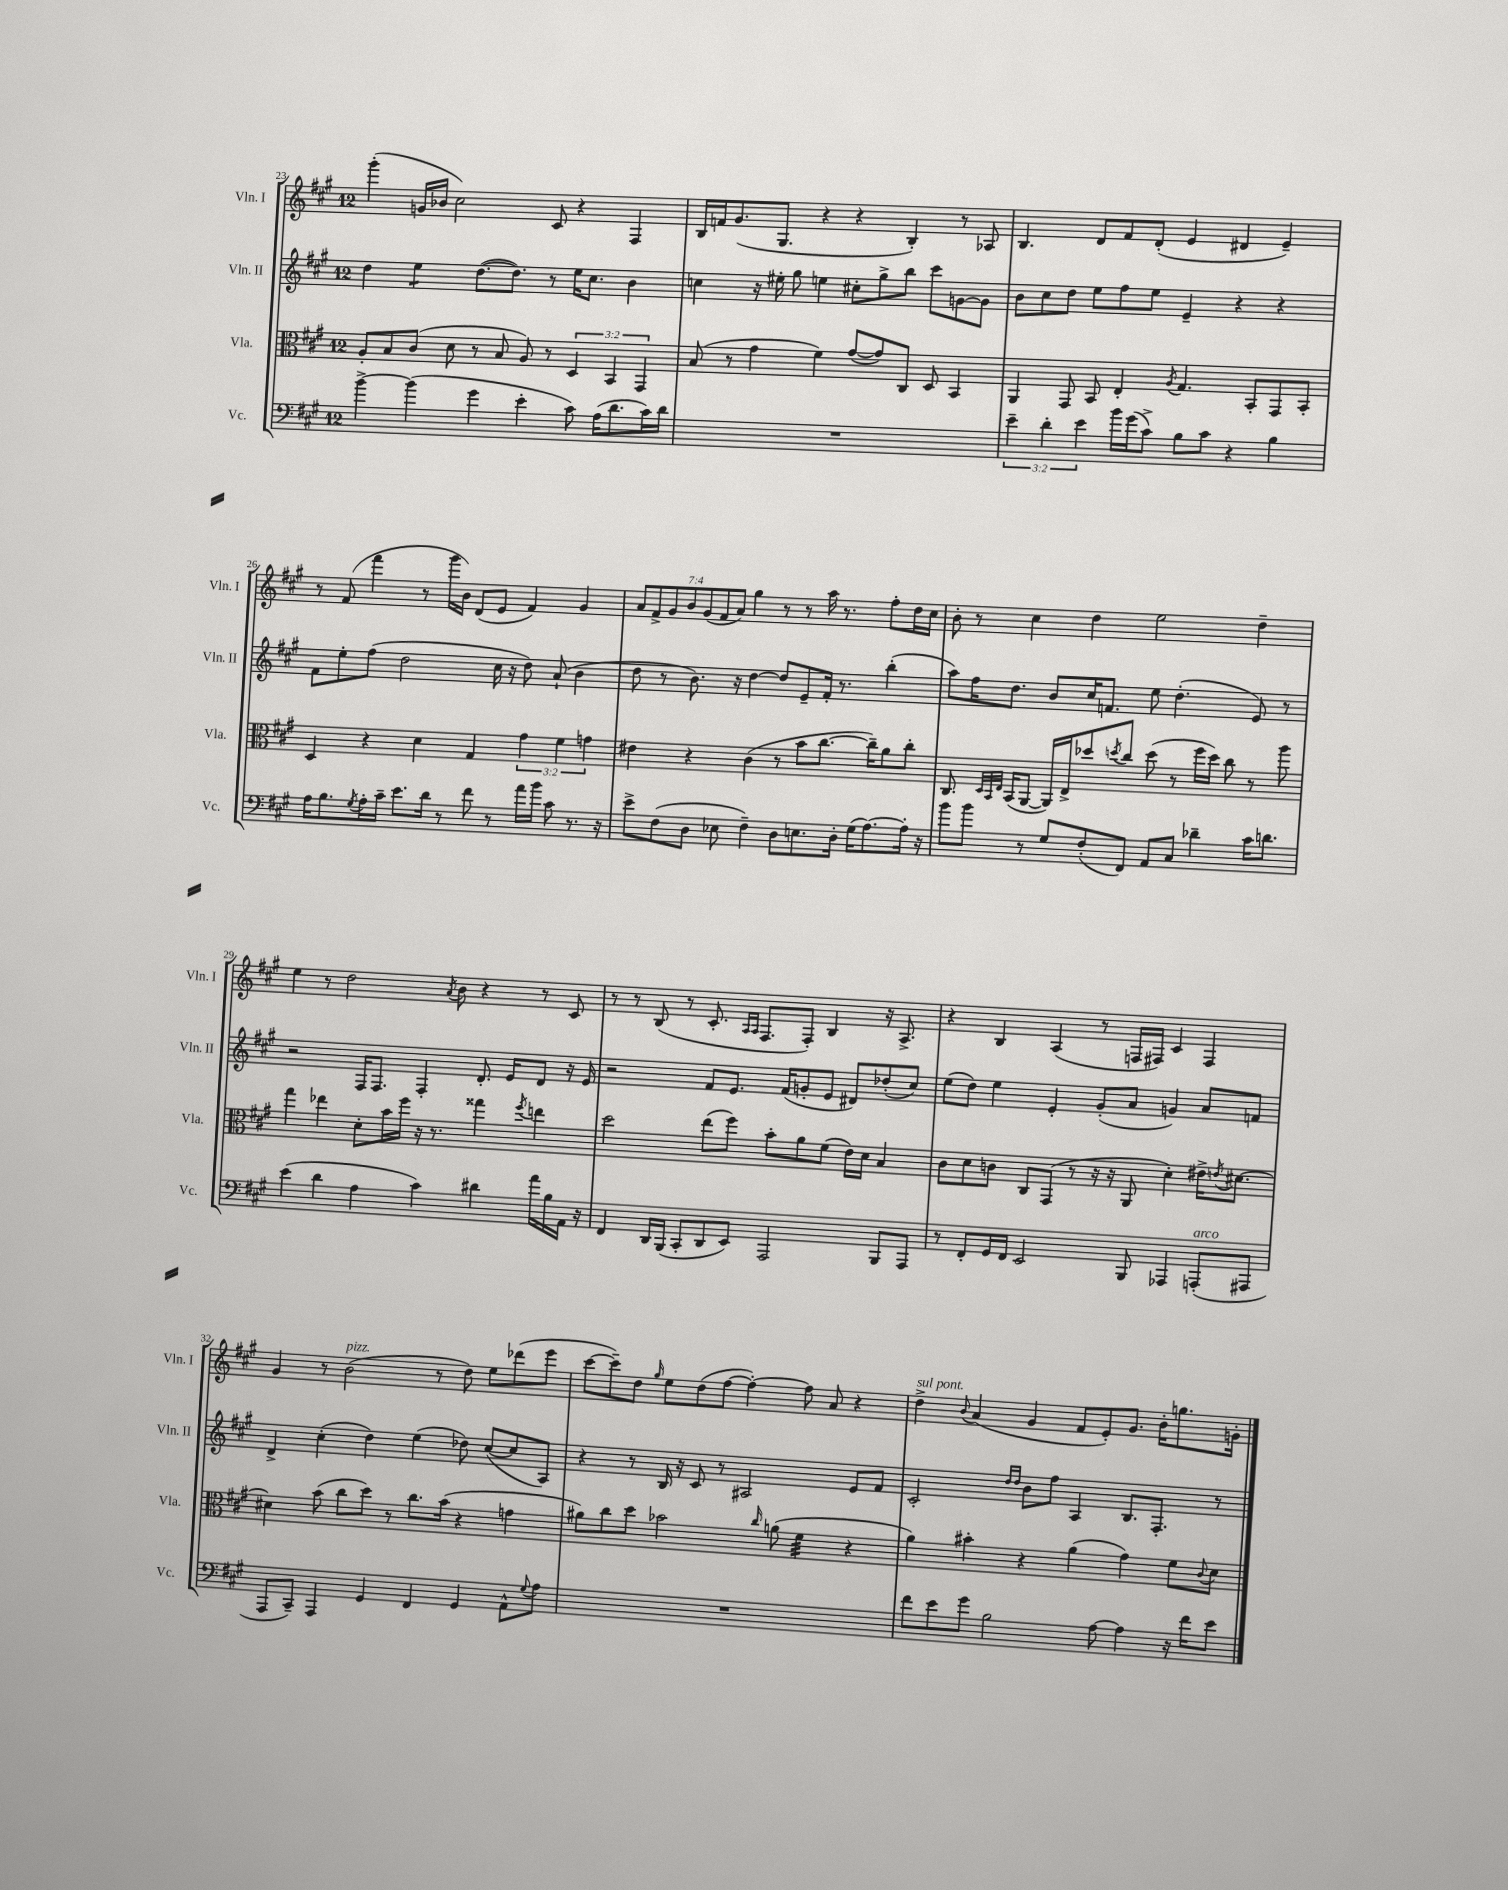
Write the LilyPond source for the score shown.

<<
\new StaffGroup <<
\new Staff = "s0" \with { instrumentName = "Vln. I" shortInstrumentName = "Vln. I" } {
    \clef treble \key a \major \once \override Staff.TimeSignature.style = #'single-digit \time 12/8 \override Staff.TupletNumber.text = #tuplet-number::calc-fraction-text
    gis'''4-.( g'16 bes'16 cis''2) cis'8 r4 fis4 |
    b16 f'16 gis'8.( gis8. r4 r4 b4-.) r8 aes8 |
    b4. d'8 fis'8 d'8-.( e'4 dis'4 e'4--) |
    r8 fis'8( fis'''4 r8 gis'''16 b'16) d'8( e'8 fis'4) gis'4 |
    \tuplet 7/4 { a'8 fis'8-> gis'8 b'8 gis'8( fis'8 a'8) } gis''4 r8 r8 a''16 r8. fis''8-. d''16 cis''16 |
    b'8-. r8 cis''4 d''4 e''2 d''4-- |
    e''4 r8 d''2 \acciaccatura { a'8 } b'8 r4 r8 cis'8 |
    r8 r8 b8( r8 cis'8.-. \grace { a16 a16 } fis8. fis8-.) b4 r16 a8.-> |
    r4 b4 a4( r8 f16 fis16) cis'4 fis4 |
    gis'4 r8 b'2^\markup { \italic "pizz." }( r8 d''8) e''8 des'''8( e'''8 |
    cis'''8~ cis'''8--) d''8 \grace { gis''16 } e''8 d''8( fis''8~ fis''4~-.) fis''8 a'8 r4 |
    d''4->^\markup { \italic "sul pont." } \appoggiatura { b'8 } a'4( gis'4 fis'8 e'8-.) gis'8. b'16-. g''8. g'16-. \bar "|." |
}
\new Staff = "s1" \with { instrumentName = "Vln. II" shortInstrumentName = "Vln. II" } {
    \clef treble \key a \major \once \override Staff.TimeSignature.style = #'single-digit \time 12/8
    d''4 e''4:8 d''8.~( d''8.) r8 e''16 cis''8. b'4 |
    c''4 r16 eis''16-. gis''8 e''4 cis''8-. gis''8-> b''8 cis'''8 g'8~ g'8 |
    b'8 cis''8 d''8 e''8 fis''8 e''8 e'4-- r4 r4 |
    fis'8 e''8-. fis''8( d''2 cis''16 r16 d''8) a'8-!( b'4 |
    d''8 r8 b'8.) r16 d''4~ d''8 e'8-- fis'16-. r8. b''4-.( |
    a''8) fis''16 d''8. b'8 cis''16 f'8. e''8 d''4.-.( e'8) r8 |
    r2 fis16 fis8. fis4-. d'8.-. e'16 d'8 r16 e'16 |
    r2 fis'8 e'8. fis'16( g'8-. e'8 dis'8) des''8-.( cis''8) |
    e''8( d''8) e''4 e'4-. gis'8-.( a'8 g'4) a'8 f'8 |
    d'4-> cis''4-.( d''4) e''4( des''8) cis''8~( cis''8 a8) |
    r4 r8 b16 r16 cis'8 r8 ais2 e'8 fis'8 |
    cis'2-. \grace { d''16 d''16 } b'8 fis''8 a4 b8. fis8.-. r8 \bar "|." |
}
\new Staff = "s2" \with { instrumentName = "Vla." shortInstrumentName = "Vla." } {
    \clef alto \key a \major \once \override Staff.TimeSignature.style = #'single-digit \time 12/8 \override Staff.TupletNumber.text = #tuplet-number::calc-fraction-text
    a8-. b8 cis'8( d'8 r8 b8 a8) r8 \tuplet 3/2 { d4 b,4 gis,4 } |
    b8( r8 gis'4 fis'4) gis'8~( gis'8) cis8 d8 b,4 |
    a,4 gis,8 b,8 e4-. \acciaccatura { a8 } gis4. b,8-. gis,8 b,8-. |
    d4 r4 d'4 gis4 \tuplet 3/2 { gis'4 fis'4 g'4 } |
    eis'4 r4 cis'4( r8 b'8 cis''8.~ cis''16--) a'8 cis''8-. |
    cis8. \grace { d32 b,32 e32 } b,16( a,8~ a,16) e16-> des''8 \acciaccatura { d''8 } cis''8 d''8( r8 fis''16 d''16) cis''8 r8 a''8 |
    gis''4 ees''4 d'8-. b'16 fis''16 r16 r8. gisis''4 \acciaccatura { fis''8 } e''4 |
    d''2 e''8( fis''8) b'8-. a'8 fis'8( e'16) d'16 b4 |
    cis'8 d'8 c'8 cis8 gis,8( r8 r16 r16 a,8 d'4-.) eis'16-> \acciaccatura { e'8 } dis'8.~ |
    dis'4 b'8( cis''8 d''8) r8 cis''8. b'16( r4 g'4 |
    ais'8) cis''8 d''8 bes'2 \grace { cis''16 } a'8( fis'4:32 r4 |
    a'4) bis'4-. r4 a'4( gis'4) fis'8 \appoggiatura { cis'8 } d'8 \bar "|." |
}
\new Staff = "s3" \with { instrumentName = "Vc." shortInstrumentName = "Vc." } {
    \clef bass \key a \major \once \override Staff.TimeSignature.style = #'single-digit \time 12/8 \override Staff.TupletNumber.text = #tuplet-number::calc-fraction-text
    b'4~-> b'4( gis'4 e'4-. cis'8) a16( d'8. cis'16) d'16 |
    R1. |
    \tuplet 3/2 { e'4-- d'4-. e'4 } b'16 gis'16( cis'8->) b8 cis'8 r4 b4 |
    a16 b8. \acciaccatura { gis8 } a16-. cis'16-- e'8. d'16 r8 fis'8 r8 a'16 b'16 cis'8 r8. r16 |
    e'8-> fis8( d8 ees8 fis4--) d8 e8. d16-. gis16( a8.~) a16-. r16 |
    b'8 b'8 r8 gis8 fis8-.( fis,8) a,8 cis8 des'4-- cis'16 d'8. |
    e'4( d'4 a4 cis'4) dis'4 a'16 b16 a,16 r16 |
    fis,4 d,16 b,,16( cis,8-. d,8 e,8) a,,2 b,,8 a,,8 |
    r8 fis,8-. gis,16 fis,16 e,2 b,,8 aes,,4 a,,8-.^\markup { \italic "arco" }( ais,,8 |
    a,,8 cis,8--) a,,4 gis,4 fis,4 gis,4 a,8-^ \appoggiatura { gis8 } a8 |
    R1. |
    fis'8 e'8 gis'8 b2 a8~ a4 r16 fis'16 e'8 \bar "|." |
}
>>
>>
\layout { \context { \Score currentBarNumber = #23 } }
